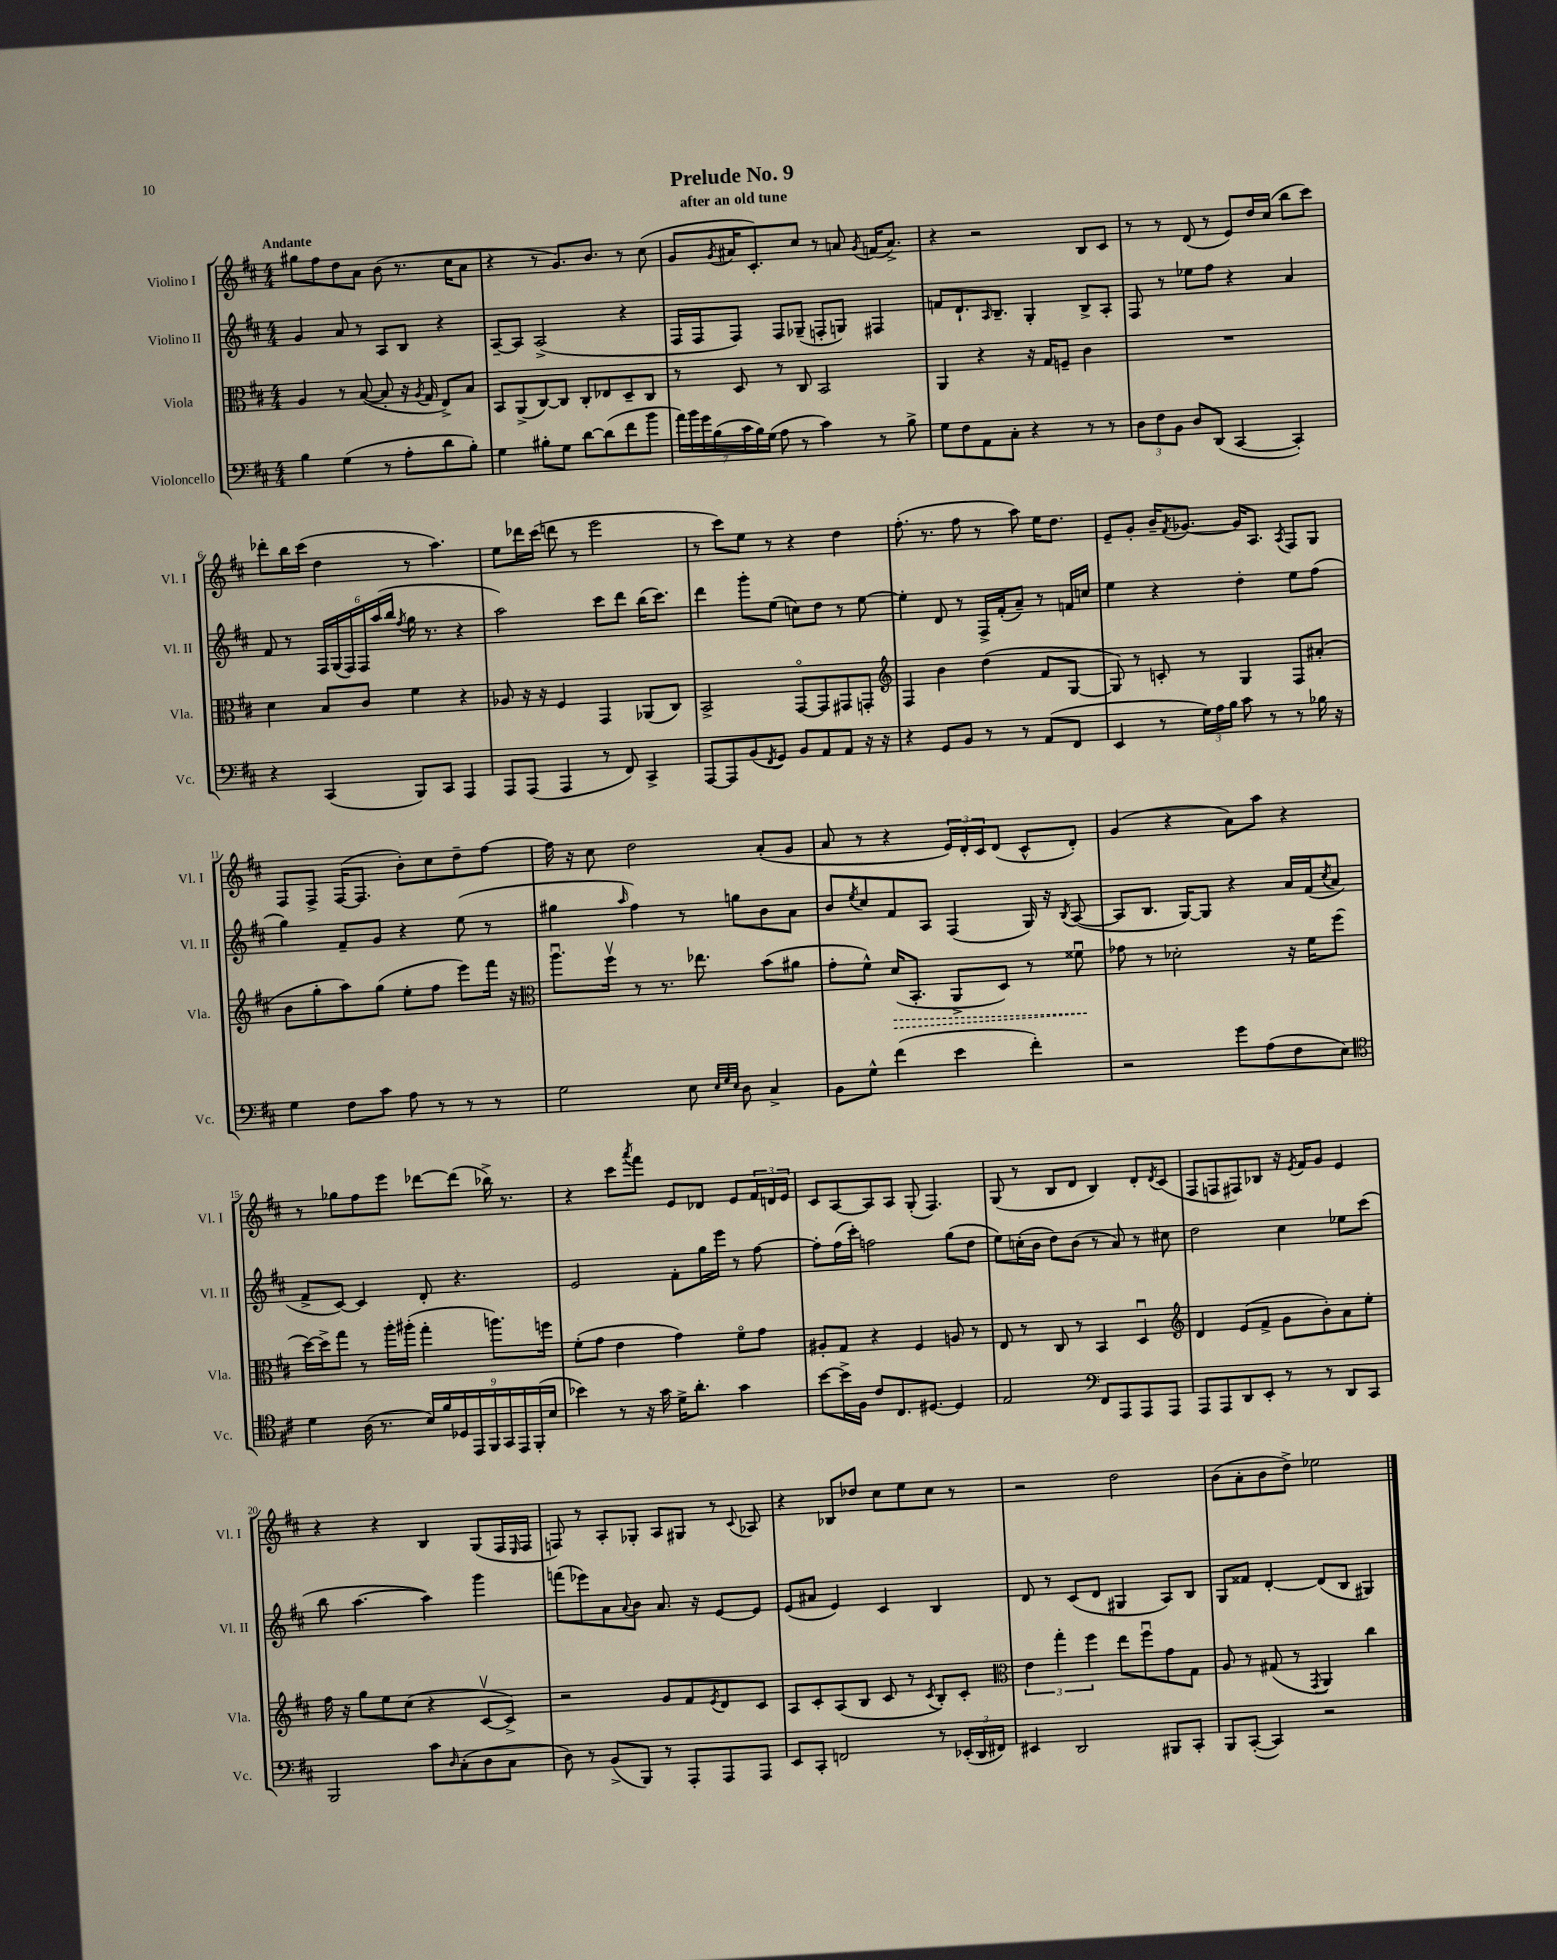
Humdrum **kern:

**kern	**kern	**dynam	**kern	**kern
*part4	*part3	*part3	*part2	*part1
*staff4	*staff3	*staff3	*staff2	*staff1
*I"Violoncello	*I"Viola	*	*I"Violino II	*I"Violino I
*I'Vc.	*I'Vla.	*	*I'Vl. II	*I'Vl. I
*clefF4	*clefC3	*	*clefG2	*clefG2
*k[f#c#]	*k[f#c#]	*	*k[f#c#]	*k[f#c#]
*M4/4	*M4/4	*	*M4/4	*M4/4
=1	=1	=1	=1	=1
!	!	!	!	!LO:TX:a:B:t=Andante
4B\	4A/	.	4g/	8gg#X\L
.	.	.	.	8ff#\
(4G\	8r	.	8a/	8dd\
.	([8B/	.	8r	8a\J
8r	8B'/]	.	8A/L	(8b\
8A'\L	16r	.	8B/J	8.r
.	8qA/	.	.	.
.	16G/	.	.	.
8d\	8E^/L)	.	4r	.
.	.	.	.	16cc#\KL
8B'\J)	8B/J	.	.	8a\J
=2	=2	=2	=2	=2
4G\	8BB/L	.	[8A~/L	4r
.	(8AA^/	.	8A/J]	.
8B#X'\L	[8C#/)	.	(2A^/	8r
8G\J	8C#/J]	.	.	8.g/L)
[8d\L	8C#'/L	.	.	.
.	.	.	.	8.b/J
(8d\]	8E-X/	.	.	.
8f#\	8D~/	.	4r	8r
8b\J	8C#/J	.	.	(8cc#\
=3	=3	=3	=3	=3
28a\LL)	8r	.	16F#/LL	8g/L
28b\	.	.	.	.
.	.	.	16F#/J	.
28g\	.	.	.	.
(28B\	.	.	.	.
.	.	.	.	8qg/
.	8D/	.	8F#/J)	16a#X/K
28c#\	.	.	.	.
28B\)	.	.	.	.
.	.	.	.	8.c#'/)
(28G\JJ	.	.	.	.
8A\	8r	.	8F#/L	.
8r	8C#/	.	(8G-X~/J	8cc#/J
4c#\)	2BB/	.	8Fn'/L	8r
.	.	.	8Gn/J)	8an/
.	.	.	.	8qg/
8r	.	.	4F#X/	(16fn/KL
.	.	.	.	8.a^/J)
8B^\	.	.	.	.
=4	=4	=4	=4	=4
8G\L	4AA/	.	8fn/L	4r
8F#\	.	.	8.d`/	.
8AA\	4r	.	.	2r
.	.	.	16qqA/	.
.	.	.	8.B~/J	.
8C#'\J	.	.	.	.
4r	16r	.	4G'/	.
.	16G/KL	.	.	.
.	8Fn~/J	.	.	.
8r	4c#\	.	8B^/L	8B/L
8r	.	.	8A'/J	8c#/J
=5	=5	=5	=5	=5
12D\L	1r	.	8F#/	8r
12F#\	.	.	.	.
.	.	.	8r	8r
12BB\J	.	.	.	.
8D/L	.	.	8ee-X\L	(8d/
(8DD/J	.	.	8ff#\J	8r
[4CC#/	.	.	4r	8e/L)
.	.	.	.	16dd/L
.	.	.	.	(16cc#/JJ
4CC#'/])	.	.	4a/	8bb\L
.	.	.	.	8ccc#\J)
!!LO:LB:g=z
=6	=6	=6	=6	=6
4r	4d\	.	8f#/	8ddd-X'\L
.	.	.	8r	16bb\L
.	.	.	.	(16ccc#\JJ
(4CC#/	8B/L	.	24F#/LL	4dd\
.	.	.	(24G/	.
.	.	.	24F#/)	.
.	8c#/J	.	24F#/	.
.	.	.	(24aa/	.
.	.	.	24bb/JJ	.
.	.	.	8qff#/	.
8BBB/L)	4f#\	.	16gg\	8r
.	.	.	8.r	.
8CC#/J	.	.	.	4.aa\)
4AAA/	4r	.	4r	.
=7	=7	=7	=7	=7
8AAA/L	8A-X/	.	2aa\)	8ee\L
(8AAA/J	16r	.	.	16ddd-X\L
.	16r	.	.	(16ccc#\JJ
4AAA/	4F#/	.	.	8dddn\
.	.	.	.	8r
8r	4GG/	.	8ccc#\L	2eee\
8FF#/)	.	.	8ddd\J	.
4CC#^/	(8AA-X/L	.	(16bb\KL	.
.	.	.	8.ccc#\J)	.
.	8C#/J)	.	.	.
=8	=8	=8	=8	=8
[8AAA/L	2BB^/	.	4ddd\	8r
8AAA/]	.	.	.	8ccc#\L)
(8BB/	.	.	8ggg'\L	8ee\J
8qFF#/	.	.	.	.
8GG/J)	.	.	(8ee\J	8r
8BB/L	[8GG/L	.	8ccn\L)	4r
8AA/	8GG/]	.	8dd\J	.
8AA/J	8GG#X/	.	8r	4dd\
16r	8GGn'/J	.	[8ee\	.
16r	.	.	.	.
=9	=9	=9	=9	=9
*	*clefG2	*	*	*
4r	4F#/	.	4ee'\]	(8.ff#'\
.	.	.	.	8.r
8GG/L	4b\	.	8d/	.
8BB/J	.	.	8r	8ff#\
8r	(4dd\	.	16F#^/LL	8r
.	.	.	(16f#'/J	.
8r	.	.	8a~/J)	8aa\)
(8AA/L	8f#/L	.	8r	16ee\KL
.	.	.	.	8.dd\J
8FF#/J	[8G/J	.	16fn/LL	.
.	.	.	16ccn/JJ	.
=10	=10	=10	=10	=10
4EE/	8G/])	.	4ee\	8e~/L
.	8r	.	.	8g'/J
8r	8cn'/	.	4r	16b~/KL
.	.	.	.	8qf#/
.	.	.	.	[8.g-X/J
24G\LL)	8r	.	.	.
24A\	.	.	.	.
24B\JJ	.	.	.	.
8c#\	4G/	.	4dd'\	16g-/KL]
.	.	.	.	8.A/J
8r	.	.	.	.
.	.	.	.	8qA/
8r	8F#/L	.	8ee\L	8F#/L
16B-X\	(8a#X'/J	.	(8ff#\J	8G/J
16r	.	.	.	.
!!LO:LB:g=z
=11	=11	=11	=11	=11
4G\	8b\L	.	4gg\)	8F#/L
.	8gg'\	.	.	8F#^/J
8F#\L	8aa\)	.	8f#~/L	([16F#/KL
.	.	.	.	8.F#/J]
8c#\J	(8gg\J	.	8g/J	.
8A\	8ee'\L	.	4r	8b'\L)
8r	8ff#\J	.	.	8cc#\
8r	8eee\L)	.	(8ee\	8dd~\
8r	16fff#\Jk	.	8r	[8ff#\J
.	16r	.	.	.
=12	=12	=12	=12	=12
*	*clefC3	*	*	*
2G\	8.aau\L	.	4gg#X\	16ff#\]
.	.	.	.	16r
.	.	.	.	8cc#\
.	16ff#v\Jk	.	.	.
.	.	.	16qqaa/	.
.	8r	.	4ff#\)	2dd\
.	8.r	.	.	.
8E\	.	.	8r	.
.	8.ee-X\	.	.	.
32qqE/LLL	.	.	.	.
32qqG/	.	.	.	.
32qqE/JJJ	.	.	.	.
8D\	.	.	8ggn\L	.
4C#^/	(8b\L	.	8b\	(8a'/L
.	8a#X\J	.	8a\J	8g/J
=13	=13	=13	=13	=13
8BB\L	8g'\L	.	8b/L	8a/
.	.	.	8qee/	.
8G^^\J	8f#^^\J)	.	8cc#/	8r
!	!	!LO:HP:b	!	!
(4f#\	(16d/KL	>	8f#/	4r
.	8.BB'/J	.	.	.
.	.	.	8A/J	.
4e\	8AA^/L	.	(4F#/	24e/LL)
.	.	.	.	24d'/
.	.	.	.	24c#/J
.	8D/J)	.	.	(8d/J
4f#'\)	8r	.	16G/)	8c#^^/L
.	.	.	16r	.
.	.	.	8qB/	.
.	8f##Xu\	.	([8A/	8d'/J)
.	.	]	.	.
=14	=14	=14	=14	=14
2r	8g-X\	.	8A/L]	(4g/
.	8r	.	8.B/J	.
.	2d-X'\	.	.	4r
.	.	.	[16G/KL)	.
.	.	.	8G/J]	.
8g\L	.	.	4r	8a\L)
(8A\	.	.	.	8aa\J
8F#\	16r	.	16a/LL	4r
.	16f#\KL	.	(16f#/J	.
.	.	.	8qcc#/	.
8E\J)	(8ff#\J	.	8a/J	.
!!LO:LB:g=z
=15	=15	=15	=15	=15
*clefC4	*	*	*	*
4d\	[16dd\LL)	.	8f#^/L	8r
.	16dd^\J]	.	.	.
.	8gg\J	.	[8c#/J)	8gg-X\L
(16A\	8r	.	4c#/]	8ff#\
8.r	.	.	.	.
.	16aa'\LL	.	.	8eee\J
.	(16aa#X'\JJ	.	.	.
18B/LL)	4gg'\	.	8d'/	[8ddd-X\L
18f#/	.	.	.	.
18D-X/	.	.	.	.
.	.	.	4.r	(8ddd-\J]
18EE/	.	.	.	.
18FF#/	.	.	.	.
.	8.aan\L)	.	.	16bb-X^\)
18GG/	.	.	.	.
.	.	.	.	8.r
18EE/	.	.	.	.
(18FF#'/	.	.	.	.
.	16ffn\Jk	.	.	.
18B/JJ	.	.	.	.
=16	=16	=16	=16	=16
4b-X\)	(8f#'\L	.	2e/	4r
.	8g\J	.	.	.
8r	4e\	.	.	8ccc#\L
.	.	.	.	8qaaa/
16r	.	.	.	8fff#\J
16g\	.	.	.	.
16d^\KL	4g\)	.	8f#'\L	8e/L
8.a'\J	.	.	.	.
.	.	.	16gg\L	8d-X/J
.	.	.	16eee\JJ	.
4g\	8f#\L	.	8r	8e/L
.	8g\J	.	[8ff#\	24f#/L
.	.	.	.	24dn/
.	.	.	.	24e/JJ
=17	=17	=17	=17	=17
[8b\L	8A#X'/L	.	8ff#'\L]	8c#/L
16b^\L]	8G/J	.	(16ff#\L	[8A/
16F#\JJ	.	.	16ccc#'\JJ)	.
8c#/L	4r	.	2ffn\	8A/]
8.C#/	.	.	.	8A/J
.	4F#/	.	.	(8G'/
[8.D#X/J	.	.	.	.
.	.	.	.	4.F#/)
4D#/]	8An/	.	(8gg\L	.
.	8r	.	8dd\J	.
=18	=18	=18	=18	=18
2E/	8E/	.	8ee\L)	(8G/
.	8r	.	(16ccn'\L	8r
.	.	.	16b\JJ	.
.	8C#/	.	8dd\L)	8B/L
.	8r	.	(8b\J	8d/J
*clefF4	*	*	*	*
8FF#/L	4BB/	.	8r	4B/)
8AAA/	.	.	8a/)	.
8AAA/	4Du/	.	8r	8d'/L
.	.	.	.	8qd/
8AAA/J	.	.	8cc#X\	(8c#/J
=19	=19	=19	=19	=19
*	*clefG2	*	*	*
8AAA/L	4d/	.	2dd\	8F#/L
8AAA/	.	.	.	8Fn/
8DD/	(8e/L	.	.	8F#X/)
8EE'/J	8f#^/J	.	.	8B-X/J
8r	8g\L	.	4cc#\	16r
.	.	.	.	8qe/
.	.	.	.	16f#/KL
8r	8b'\)	.	.	8g/J
8DD/L	8a\	.	8ee-X\L	4e/
8CC#/J	8ee'\J	.	(8ccc#\J	.
!!LO:LB:g=z
=20	=20	=20	=20	=20
2BBB/	16ff#\	.	8bb\	4r
.	16r	.	.	.
.	8gg\L	.	[4.aa\	.
.	8ee\	.	.	4r
.	(8cc#\J	.	.	.
8c#\L	4r	.	4aa\])	4B/
16qqD/	.	.	.	.
(8C#'\	.	.	.	.
8D\	[8c#v/L	.	4ggg\	(8G/L
8C#\J	8c#^/J])	.	.	16F#/L
.	.	.	.	16qqE/
.	.	.	.	16F#/JJ
=21	=21	=21	=21	=21
8D\)	2r	.	(8fffn\L	8Fn/)
8r	.	.	8eee-X\)	8r
(8BB^/L	.	.	8a\	8A'/L
.	.	.	8qqa/	.
8BBB/J)	.	.	8b\J	8G-X'/J
8r	8g/L	.	8.a/	8A/L
8AAA'/L	8f#/	.	.	8G#X/J
.	.	.	16r	.
.	8qe/	.	.	.
8AAA/	8d/	.	[8e/L	8r
.	.	.	.	8qqc#/
8AAA/J	8c#/J	.	8e/J]	8A-X/
=22	=22	=22	=22	=22
8EE/L	8A/L	.	(8e/L	4r
8CC#'/J	8c#'/	.	8a#X/J	.
2FFn/	(8A/	.	4e/)	8B-X/L
.	8B/J	.	.	8dd-X/J
.	8c#/	.	4c#/	8cc#\L
.	8r	.	.	8ee\
.	8qc#/	.	.	.
8r	8B'/L)	.	4B/	8cc#\J
(24EE-X'/LL	8c#'/J	.	.	8r
24DD/	.	.	.	.
24FF#X/JJ)	.	.	.	.
=23	=23	=23	=23	=23
*	*clefC3	*	*	*
4EE#X/	6e\	.	8d/	2r
.	.	.	8r	.
.	6gg'\	.	.	.
2DD/	.	.	(8c#/L	.
.	6ff#\	.	.	.
.	.	.	8d/J	.
.	8ee\L	.	4G#X/	2dd\
.	8ff#u\	.	.	.
8BBB#X/L	8g\	.	8A/L)	.
8CC#'/J	8G\J	.	8B/J	.
=24	=24	=24	=24	=24
8BBB/L	8A/	.	8G/L	(8b\L
([8CC#'/J	8r	.	8f##X/J	8a'\
4CC#/])	(8G#X/	.	[4d'/	8b\
.	8r	.	.	8dd^\J)
.	8qGG/	.	.	.
2r	4AA/)	.	(8d/L]	2ee-X\
.	.	.	8B/J	.
.	4cc#\	.	4G#X/)	.
==	==	==	==	==
*-	*-	*-	*-	*-
